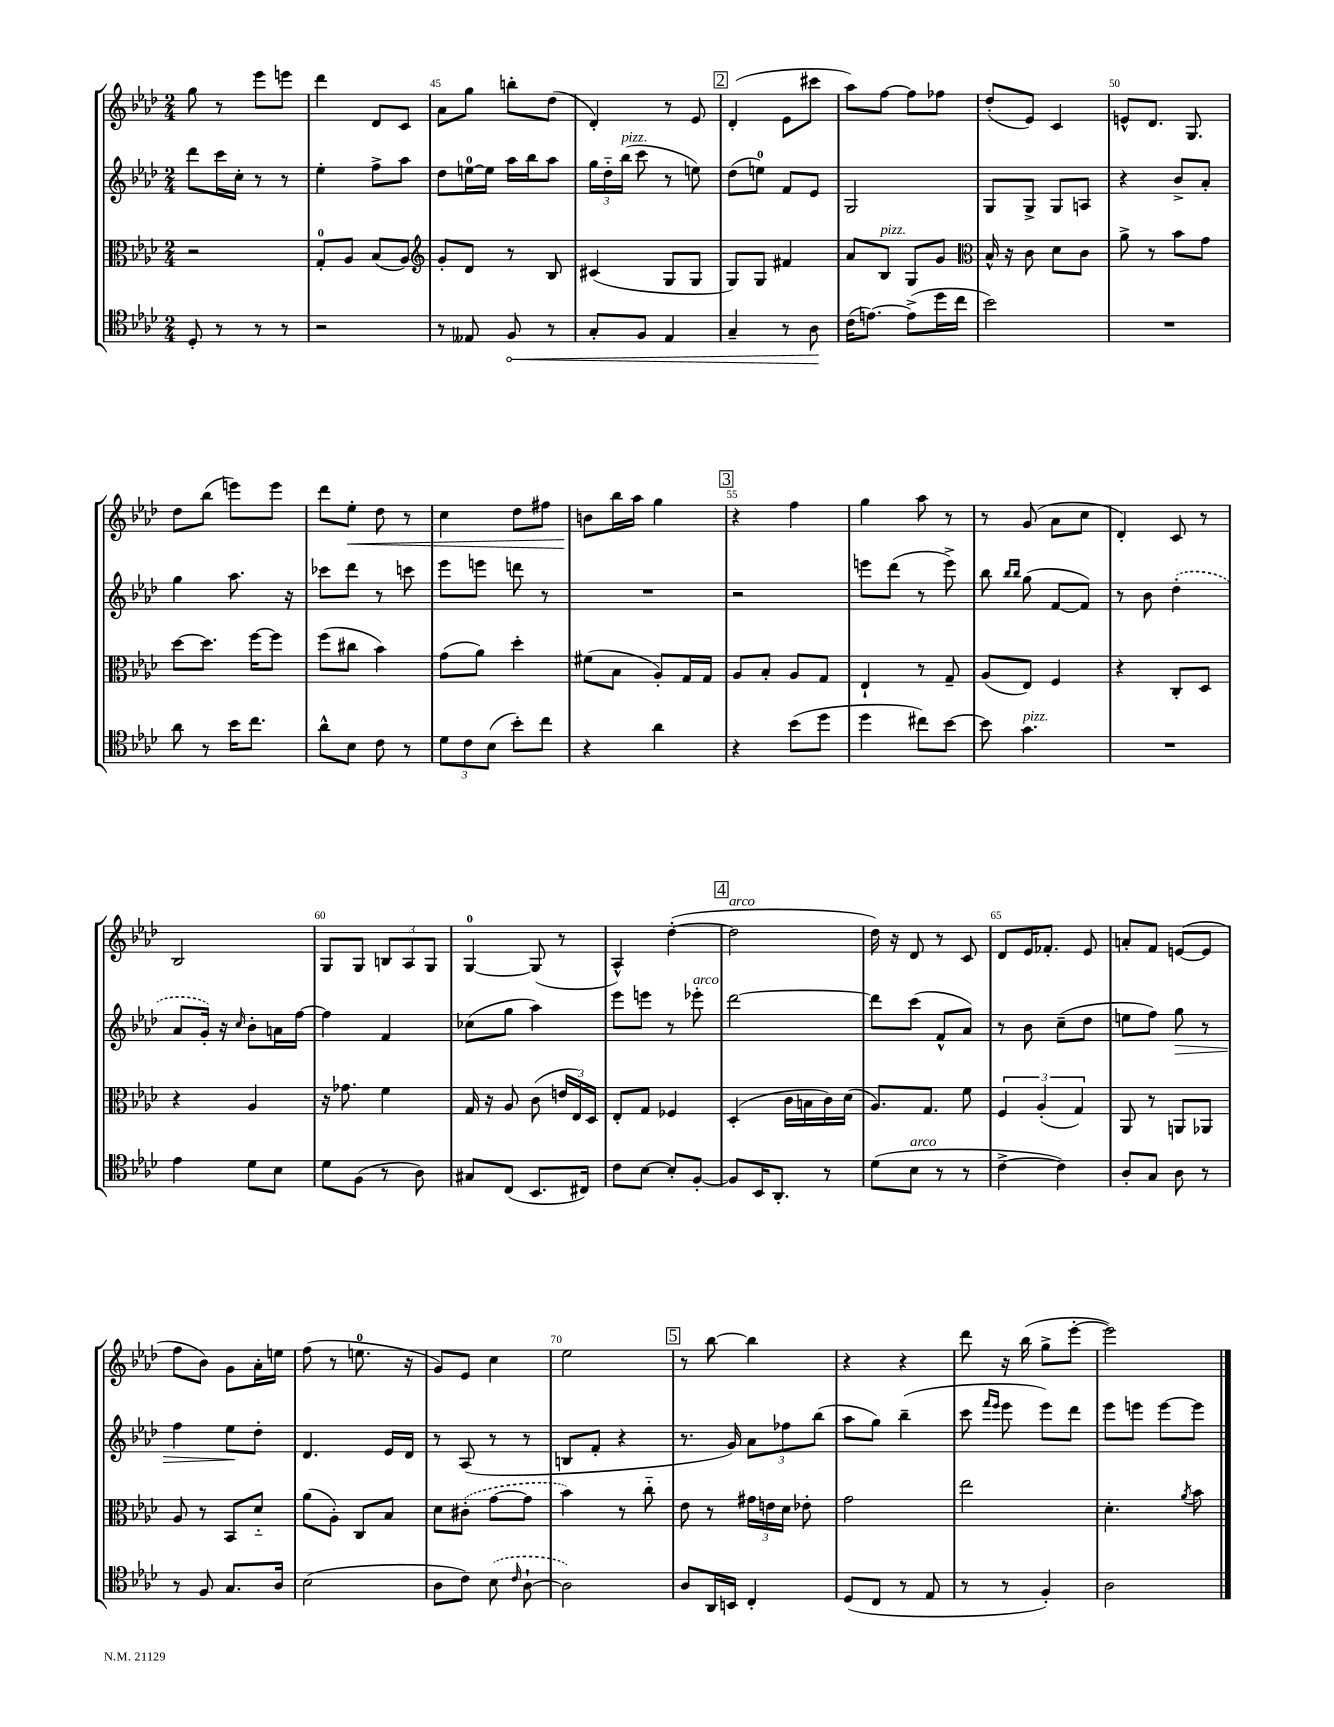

**kern	**dynam	**kern	**kern	**dynam	**kern	**dynam
*part4	*part4	*part3	*part2	*part2	*part1	*part1
*staff4	*staff4	*staff3	*staff2	*staff2	*staff1	*staff1
*clefC4	*	*clefC3	*clefG2	*	*clefG2	*
*k[b-e-a-d-]	*	*k[b-e-a-d-]	*k[b-e-a-d-]	*	*k[b-e-a-d-]	*
*M2/4	*	*M2/4	*M2/4	*	*M2/4	*
=43	=43	=43	=43	=43	=43	=43
8D-'/	.	2r	8ddd-\L	.	8gg\	.
8r	.	.	16ccc\L	.	8r	.
.	.	.	16cc'\JJ	.	.	.
8r	.	.	8r	.	8eee-\L	.
8r	.	.	8r	.	8eeen\J	.
=44	=44	=44	=44	=44	=44	=44
2r	.	8G'/L	4ee-'\	.	4ddd-\	.
.	.	8A-/J	.	.	.	.
.	.	(8B-/L	8ff^\L	.	8d-/L	.
.	.	8A-/J)	8aa-\J	.	8c/J	.
=45	=45	=45	=45	=45	=45	=45
*	*	*clefG2	*	*	*	*
8r	.	8g'/L	8dd-\L	.	8a-\L	.
8E--X/	.	8d-/J	[16een\L	.	8gg\J	.
.	.	.	16ee\JJ]	.	.	.
!	!LO:HP:b	!	!	!	!	!
8F/	<	8r	16aa-\LL	.	8bbn'\L	.
.	.	.	16bb-\J	.	.	.
8r	.	8B-/	8aa-\J	.	(8dd-\J	.
=46	=46	=46	=46	=46	=46	=46
8G'/L	.	(4c#X/	24gg\LL	.	4d-'/)	.
.	.	.	24dd-\	.	.	.
!	!	!	!LO:TX:a:i:t=pizz.	!	!	!
.	.	.	(24bb-\JJ	.	.	.
8F/J	.	.	8ccc\	.	.	.
4E-/	.	8G/L	8r	.	8r	.
.	.	8G/J	8een\)	.	8e-/	.
!!LO:REH:place=s1:t=2
=47	=47	=47	=47	=47	=47	=47
4G~/	.	8G/L)	(8dd-\L	.	(4d-'/	.
.	.	8G/J	8een\J)	.	.	.
8r	.	4f#X/	8f/L	.	8e-\L	.
8A-\	.	.	8e-/J	.	8ccc#X\J	.
.	[	.	.	.	.	.
=48	=48	=48	=48	=48	=48	=48
(16c\KL	.	8a-/L	2G/	.	8aa-\L)	.
[8.en\J)	.	.	.	.	.	.
!	!	!LO:TX:a:i:t=pizz.	!	!	!	!
.	.	8B-/J	.	.	[8ff\J	.
(8e^\L]	.	8G/L	.	.	8ff\L]	.
16dd-\L	.	8g/J	.	.	8ff-X\J	.
16cc\JJ	.	.	.	.	.	.
=49	=49	=49	=49	=49	=49	=49
*	*	*clefC3	*	*	*	*
2b-\)	.	16B-^^/	8G/L	.	(8dd-'/L	.
.	.	16r	.	.	.	.
.	.	8c\	8G^/J	.	8e-/J)	.
.	.	8d-\L	8G/L	.	4c/	.
.	.	8c\J	8An/J	.	.	.
=50	=50	=50	=50	=50	=50	=50
2r	.	8a-^\	4r	.	8en^^/L	.
.	.	8r	.	.	8.d-/J	.
.	.	8b-\L	8b-^/L	.	.	.
.	.	.	.	.	8.G/	.
.	.	8g\J	8a-'/J	.	.	.
!!LO:LB:g=z
=51	=51	=51	=51	=51	=51	=51
8a-\	.	[8dd-\L	4gg\	.	8dd-\L	.
8r	.	8.dd-\J]	.	.	(8bb-\J	.
16b-\KL	.	.	8.aa-\	.	8eeen\L)	.
8.cc\J	.	[16ff\KL	.	.	.	.
.	.	8ff\J]	.	.	8eee\J	.
.	.	.	16r	.	.	.
=52	=52	=52	=52	=52	=52	=52
8a-^^\L	.	(8ff\L	8ccc-X\L	.	8ddd-\L	.
!	!	!	!	!	!	!LO:HP:b
8B-\J	.	8cc#X\J	8ddd-\J	.	8ee-'\J	<
8c\	.	4b-\)	8r	.	8dd-\	.
8r	.	.	8cccn\	.	8r	.
=53	=53	=53	=53	=53	=53	=53
12d-\L	.	(8g\L	8eee-\L	.	4cc\	.
12c\	.	.	.	.	.	.
.	.	8a-\J)	8eeen\J	.	.	.
(12B-\J	.	.	.	.	.	.
8b-'\L)	.	4dd-'\	8dddn\	.	8dd-\L	.
8cc\J	.	.	8r	.	8ff#X\J	.
=54	=54	=54	=54	=54	=54	=54
4r	.	(8f#X\L	2r	.	8bn\L	.
.	.	8B-\J	.	.	16bb-\L	[
.	.	.	.	.	16aa-\JJ	.
4a-\	.	8A-'/L)	.	.	4gg\	.
.	.	16G/L	.	.	.	.
.	.	16G/JJ	.	.	.	.
!!LO:REH:place=s1:t=3
=55	=55	=55	=55	=55	=55	=55
4r	.	8A-/L	2r	.	4r	.
.	.	8B-'/J	.	.	.	.
(8b-\L	.	8A-/L	.	.	4ff\	.
8dd-\J	.	8G/J	.	.	.	.
=56	=56	=56	=56	=56	=56	=56
4dd-\	.	4E-`/	8eeen\L	.	4gg\	.
.	.	.	(8ddd-\J	.	.	.
8cc#X\L)	.	8r	8r	.	8aa-\	.
[8b-\J	.	8G~/	8eee^\)	.	8r	.
=57	=57	=57	=57	=57	=57	=57
8b-\]	.	(8A-/L	8bb-\	.	8r	.
.	.	.	16qqbb-/LL	.	.	.
.	.	.	16qqbb-/JJ	.	.	.
!LO:TX:a:i:t=pizz.	!	!	!	!	!	!
4.g\	.	8E-/J)	(8gg\	.	(8g/	.
.	.	4F/	[8f/L	.	8a-\L	.
.	.	.	8f/J])	.	8cc\J	.
=58	=58	=58	=58	=58	=58	=58
2r	.	4r	8r	.	4d-'/)	.
.	.	.	8b-\	.	.	.
.	.	8C'/L	(4dd-'\	.	8c/	.
.	.	8D-/J	.	.	8r	.
!!LO:LB:g=z
=59	=59	=59	=59	=59	=59	=59
4e-\	.	4r	8a-/L	.	2B-/	.
.	.	.	16g'/Jk)	.	.	.
.	.	.	16r	.	.	.
.	.	.	16qqcc/	.	.	.
8d-\L	.	4A-/	8b-'\L	.	.	.
8B-\J	.	.	16an\L	.	.	.
.	.	.	[16ff\JJ	.	.	.
=60	=60	=60	=60	=60	=60	=60
8d-\L	.	16r	4ff\]	.	8G/L	.
.	.	8.g-X\	.	.	.	.
(8F\J	.	.	.	.	8G/J	.
8r	.	4f\	4f/	.	12Bn/L	.
.	.	.	.	.	12A-/	.
8A-\)	.	.	.	.	.	.
.	.	.	.	.	12G/J	.
=61	=61	=61	=61	=61	=61	=61
8G#X/L	.	16G/	(8cc-X\L	.	[4G/	.
.	.	16r	.	.	.	.
(8C/J	.	8A-/	8gg\J	.	.	.
8.BB-/L	.	(8c\	4aa-\)	.	(8G/]	.
.	.	24en/LL	.	.	8r	.
.	.	24E-/)	.	.	.	.
16C#X/Jk)	.	.	.	.	.	.
.	.	24D-/JJ	.	.	.	.
=62	=62	=62	=62	=62	=62	=62
8c\L	.	8E-'/L	8eee-\L	.	4A-^^/)	.
[8B-\J	.	8G/J	8eeen\J	.	.	.
8B-'/L]	.	4F-X/	8r	.	([4dd-'\	.
!	!	!	!LO:TX:a:i:t=arco	!	!	!
[8F'/J	.	.	8eee-X'\	.	.	.
!!LO:REH:place=s1:t=4
=63	=63	=63	=63	=63	=63	=63
!	!	!	!	!	!LO:TX:a:i:t=arco	!
8F/L]	.	(4D-'/	[2ddd-\	.	2dd-\]	.
16BB-/K	.	.	.	.	.	.
8.AA-'/J	.	.	.	.	.	.
.	.	16c\LL	.	.	.	.
.	.	16Bn\	.	.	.	.
8r	.	16c\)	.	.	.	.
.	.	(16d-\JJ	.	.	.	.
=64	=64	=64	=64	=64	=64	=64
(8d-\L	.	8.A-/L)	8ddd-\L]	.	16dd-\)	.
.	.	.	.	.	16r	.
!LO:TX:a:i:t=arco	!	!	!	!	!	!
8B-\J	.	.	(8ccc\J	.	8d-/	.
.	.	8.G/J	.	.	.	.
8r	.	.	8f^^/L	.	8r	.
8r	.	8f\	8a-/J)	.	8c/	.
=65	=65	=65	=65	=65	=65	=65
[4c^\	.	6F/	8r	.	8d-/L	.
.	.	.	8b-\	.	16e-/K	.
.	.	(6A-'/	.	.	.	.
.	.	.	.	.	8.f-X'/J	.
4c\])	.	.	(8cc~\L	.	.	.
.	.	6G/)	.	.	.	.
.	.	.	8dd-\J	.	8e-/	.
=66	=66	=66	=66	=66	=66	=66
8A-'/L	.	8AA-/	8een\L	.	8an'/L	.
8G/J	.	8r	8ff\J)	.	8f/J	.
!	!	!	!	!LO:HP:b	!	!
8A-\	.	8AAn/L	8gg\	>	([8en/L	.
8r	.	8AA-X/J	8r	.	8e/J]	.
!!LO:LB:g=z
=67	=67	=67	=67	=67	=67	=67
8r	.	8A-/	4ff\	.	8ff\L	.
8F/	.	8r	.	.	8b-\J)	.
8.G/L	.	8BB-/L	8ee-\L	.	8g\L	.
.	.	8d-/J	8dd-'\J	]	16a-'\L	.
16A-/Jk	.	.	.	.	16een\JJ	.
=68	=68	=68	=68	=68	=68	=68
(2B-\	.	(8a-\L	4.d-/	.	(8ff\	.
.	.	8A-'\J)	.	.	8r	.
.	.	8C/L	.	.	8.een\	.
.	.	8B-/J	16e-/LL	.	.	.
.	.	.	16d-/JJ	.	16r	.
=69	=69	=69	=69	=69	=69	=69
8A-\L	.	8d-\L	8r	.	8g/L)	.
8c\J)	.	(8c#X'\J	(8A-/	.	8e-/J	.
(8B-\	.	[8g\L	8r	.	4cc\	.
16qqc/	.	.	.	.	.	.
[8A-`\	.	8g\J]	8r	.	.	.
=70	=70	=70	=70	=70	=70	=70
2A-\])	.	4b-\)	8Bn/L	.	2ee-\	.
.	.	.	8f'/J	.	.	.
.	.	8r	4r	.	.	.
.	.	8cc\	.	.	.	.
!!LO:REH:place=s1:t=5
=71	=71	=71	=71	=71	=71	=71
8A-/L	.	8e-\	8.r	.	8r	.
16AA-/L	.	8r	.	.	[8bb-\	.
16BBn/JJ	.	.	16g/)	.	.	.
4C'/	.	24g#X\LL	12a-\L	.	4bb-\]	.
.	.	24en\	.	.	.	.
.	.	24d-\JJ	12ff-X\	.	.	.
.	.	8e-X'\	.	.	.	.
.	.	.	(12bb-\J	.	.	.
=72	=72	=72	=72	=72	=72	=72
(8D-/L	.	2g\	8aa-\L	.	4r	.
8C/J	.	.	8gg\J)	.	.	.
8r	.	.	(4bb-~\	.	4r	.
8E-/	.	.	.	.	.	.
=73	=73	=73	=73	=73	=73	=73
8r	.	2ee-\	8ccc\	.	8ddd-\	.
.	.	.	16qqfff/LL	.	.	.
.	.	.	16qqeee-/JJ	.	.	.
8r	.	.	8eee-\	.	16r	.
.	.	.	.	.	(16bb-\	.
4F'/)	.	.	8eee-\L)	.	8gg^\L	.
.	.	.	8ddd-\J	.	[8eee-'\J	.
=74	=74	=74	=74	=74	=74	=74
2A-\	.	4.d-'\	8eee-\L	.	2eee-\])	.
.	.	.	8eeen\J	.	.	.
.	.	.	[8eee\L	.	.	.
.	.	8qa-/	.	.	.	.
.	.	8b-\	8eee\J]	.	.	.
==	==	==	==	==	==	==
*-	*-	*-	*-	*-	*-	*-
